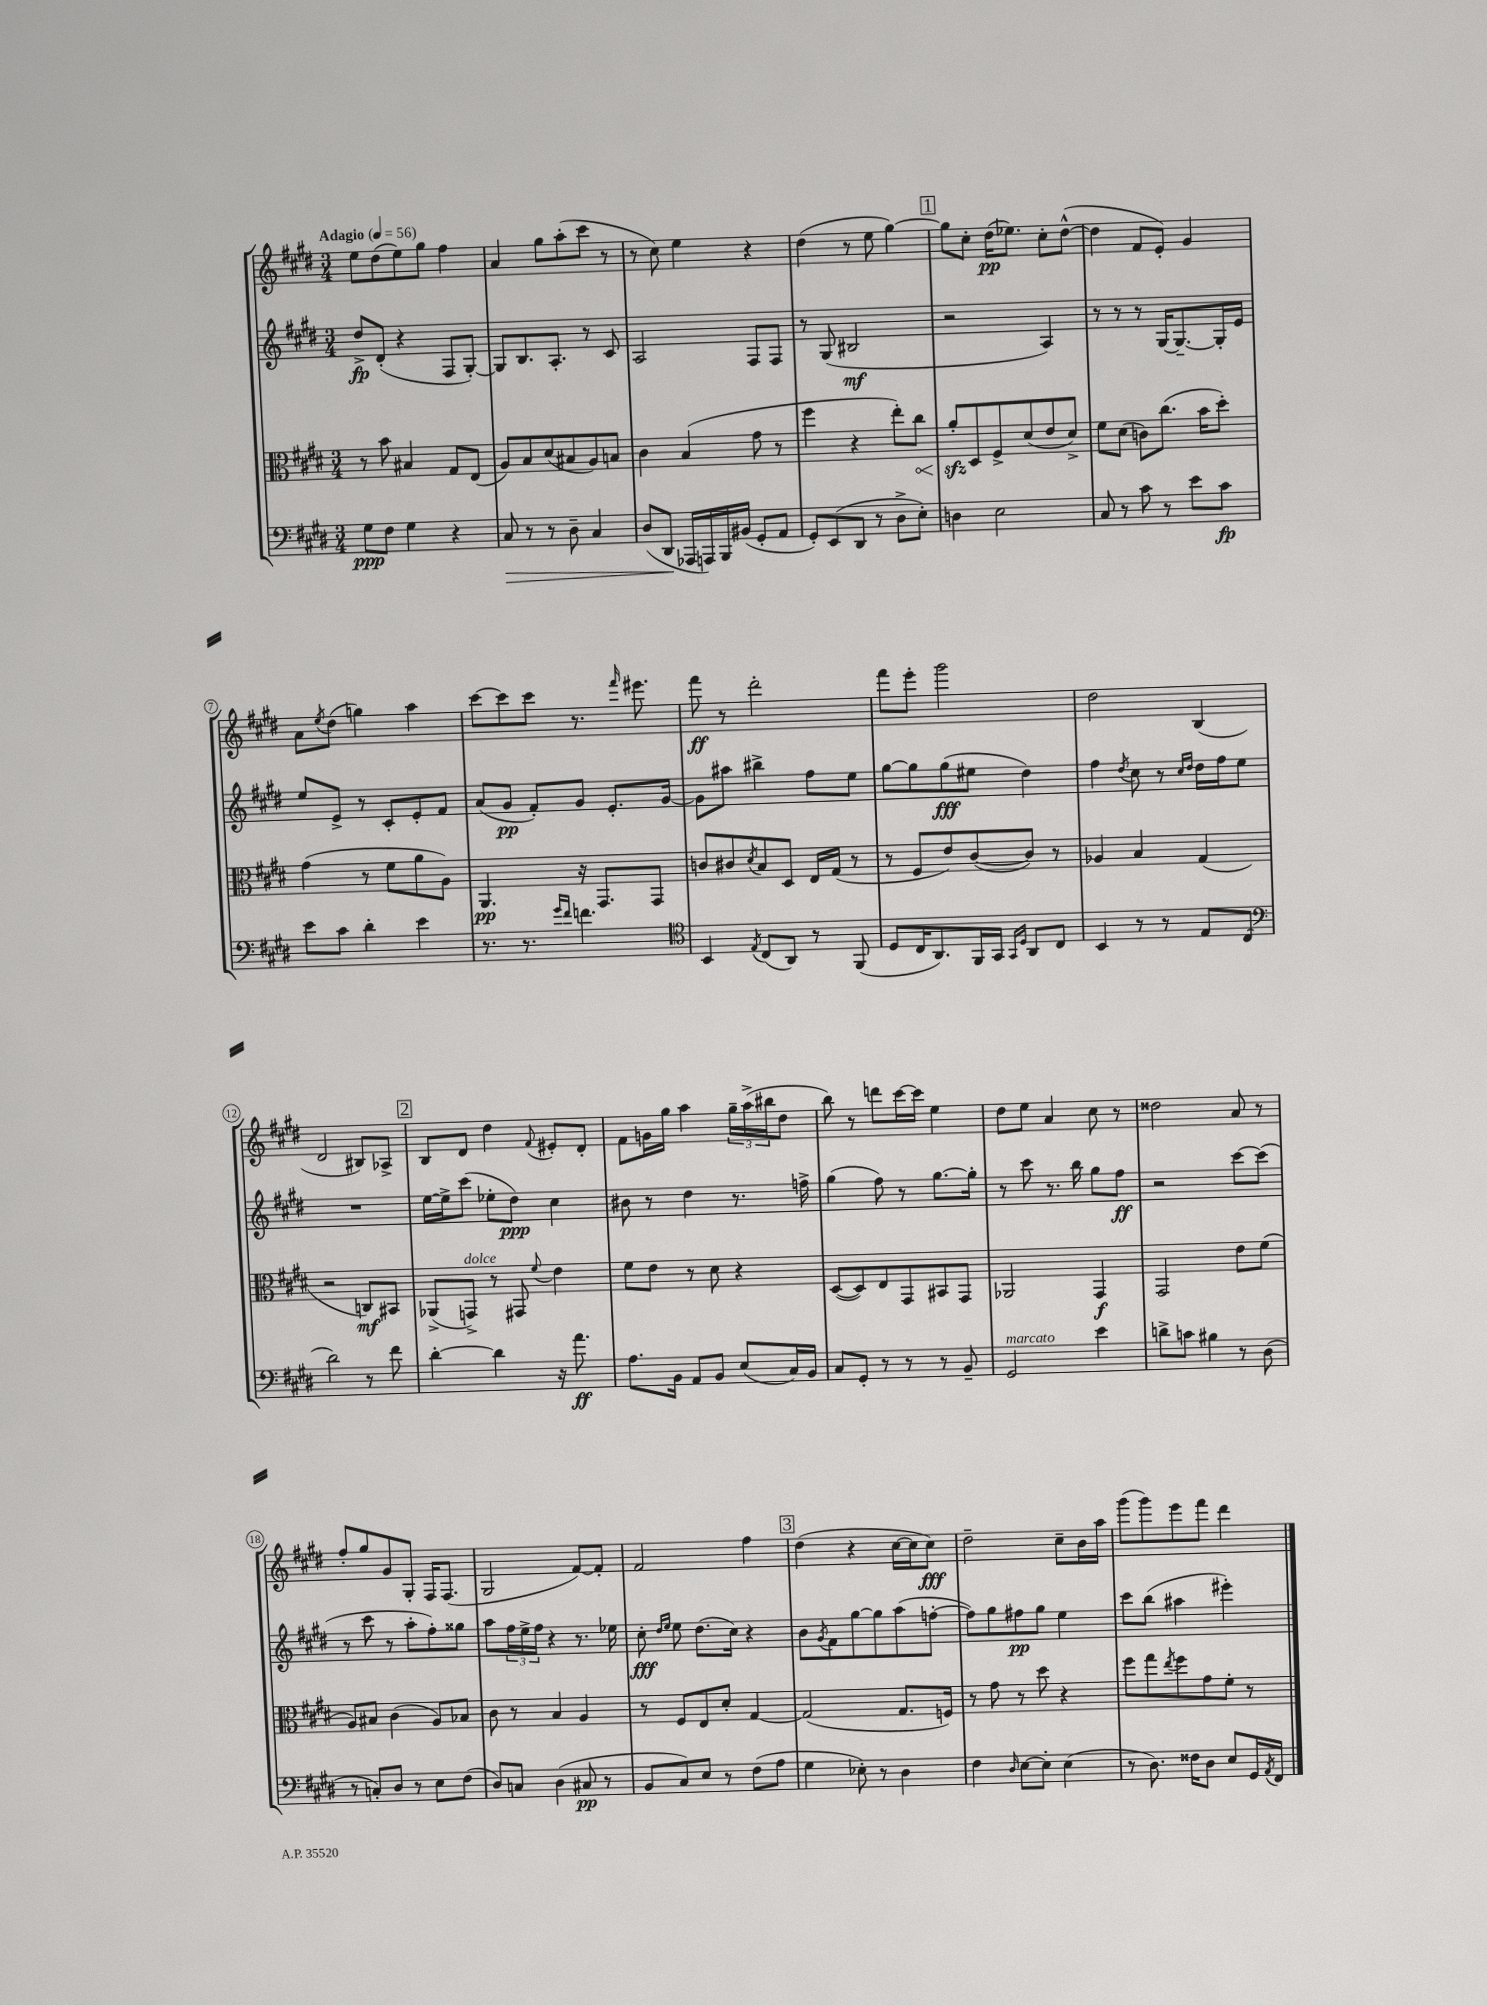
<<
\new StaffGroup <<
\new Staff = "s0" {
    \clef treble \key e \major \numericTimeSignature \time 3/4 \tempo "Adagio" 4 = 56
    e''8 dis''8( e''8) gis''8 fis''4 |
    a'4 gis''8 a''8-.( cis'''8 r8 |
    r8 cis''8) e''4 r4 |
    dis''4( r8 e''8 gis''4~) |
    \mark \markup { \box "1" } gis''8 cis''8-. dis''16\pp( ees''8.) cis''8-. dis''8~-^( |
    dis''4 fis'8 e'8-.) gis'4 |
    a'8 \acciaccatura { e''8 } dis''8( g''4) a''4 |
    cis'''8~ cis'''8 cis'''8 r8. \grace { fis'''16 } eis'''8. |
    fis'''8\ff r8 dis'''2-. |
    fis'''8 e'''8-. gis'''2 |
    dis''2 b4( |
    dis'2 bis8) aes8-> |
    \mark \markup { \box "2" } b8 dis'8 dis''4 \appoggiatura { fis'8 } eis'8-. dis'8-. |
    fis'8 g'16 gis''16 a''4 \tuplet 3/2 { gis''16-- a''16->( bis''16 } dis''8 |
    b''8) r8 d'''8 cis'''16~ cis'''16 e''4 |
    dis''8 e''8 a'4 cis''8 r8 |
    disis''2 a'8 r8 |
    fis''8-. gis''8 gis'8 gis8-. fis16 fis8.( |
    gis2 fis'8~) fis'8-. |
    fis'2 fis''4 |
    \mark \markup { \box "3" } dis''4( r4 cis''16~ cis''16 cis''8\fff) |
    dis''2-- cis''8-- b'16 a''16 |
    gis'''8( gis'''8) e'''8 fis'''8 dis'''4 \bar "|." |
}
\new Staff = "s1" {
    \clef treble \key e \major \numericTimeSignature \time 3/4
    dis''8->\fp dis'8-.( r4 fis8 gis8~-.) |
    gis8 b8. a8.-. r8 cis'8 |
    a2 fis8 fis8 |
    r8 gis8( bis2\mf |
    \mark \markup { \box "1" } r2 a4) |
    r8 r8 r8 gis16~ gis8.~-- gis16-. e'16 |
    e''8 e'8-> r8 cis'8-. e'8-. fis'8 |
    a'8( gis'8\pp fis'8-.) gis'8 e'8.-. gis'16~ |
    gis'8 ais''8 bis''4-> fis''8 e''8 |
    gis''8~ gis''8 gis''8\fff( eis''8 dis''4) |
    fis''4 \acciaccatura { dis''8 } cis''8 r8 \grace { cis''16 dis''16 } dis''16 fis''16 e''8 |
    R2. |
    \mark \markup { \box "2" } e''16~ e''16-> cis'''8( ees''8-. dis''8\ppp) cis''4 |
    bis'8 r8 dis''4 r8. f''16-> |
    gis''4( fis''8) r8 gis''8.~ gis''16-. |
    r8 cis'''8 r8. b''16 gis''8 fis''8\ff |
    r2 cis'''8~ cis'''8( |
    r8 cis'''8 r8 a''8-. fis''8-.) gisis''8 |
    a''8 \tuplet 3/2 { fis''16 e''16-> fis''16 } r4 r8. ees''16 |
    cis''8-.\fff \grace { dis''16 e''16 } e''8 dis''8.( cis''16) r4 |
    \mark \markup { \box "3" } b'8 \acciaccatura { gis'8 } fis'8 gis''8~ gis''8 a''8( f''8~-. |
    f''8) gis''8 fis''8\pp gis''8 e''4 |
    cis'''8 b''8( ais''4 eis'''4-.) \bar "|." |
}
\new Staff = "s2" {
    \clef alto \key e \major \numericTimeSignature \time 3/4
    r8 b'8 bis4 gis8 e8( |
    a8) b8 dis'8( bis8 a8) b8 |
    cis'4 b4( gis'8 r8 |
    fis''4 r4 e''8-.) \once \override Hairpin.circled-tip = ##t cis''8\< |
    \mark \markup { \box "1" } a'8-.\sfz\! dis8 fis8-> dis'8( e'8 dis'8->) |
    fis'8 dis'8( c'8) cis''8.( b'16 dis''8-.) |
    gis'4( r8 fis'8 a'8 a8) |
    a,4.\pp r16 gis,8. gis,8 |
    c'8 cis'8 \acciaccatura { dis'8 } b8 dis8 e16 gis16( r8 |
    r8 fis8 e'8) cis'8~( cis'8) r8 |
    aes4 b4 gis4( |
    r2 c8\mf) bis,8 |
    \mark \markup { \box "2" } aes,8->( g,8->^\markup { \italic "dolce" }) r8 gis,8 \appoggiatura { fis'8 } e'4 |
    fis'8 e'8 r8 dis'8 r4 |
    dis8~( dis8) e8 gis,8 bis,8 gis,8 |
    aes,2 gis,4\f |
    gis,2 e'8 fis'8( |
    a8) bis8 cis'4( a8) bes8 |
    cis'8 r8 b4 a4 |
    r8 fis8 e8 dis'8-. gis4~ |
    \mark \markup { \box "3" } gis2( gis8. f16) |
    r8 gis'8 r8 dis''8 r4 |
    fis''8 gis''8 \acciaccatura { e''8 } fis''8 gis'8 fis'8-. r8 \bar "|." |
}
\new Staff = "s3" {
    \clef bass \key e \major \numericTimeSignature \time 3/4
    gis8\ppp fis8 gis4 r4 |
    cis8\> r8 r8 dis8-- cis4 |
    dis8( dis,8\! aes,,16 a,,16) b,,16 bis,16( gis,8-. a,8 |
    gis,8-.) e,8( dis,8 r8 dis8-> e8-.) |
    \mark \markup { \box "1" } d4 e2 |
    cis8 r8 cis'8 r8 e'8 cis'8\fp |
    e'8 cis'8 dis'4-. e'4 |
    r8. r8. \grace { gis'16 fis'16 } f'4. |
    \clef tenor b,4 \acciaccatura { e8 } cis8( a,8) r8 fis,8( |
    dis8 cis16 a,8.) fis,16 gis,16 \grace { gis,16 dis16 } a,8 cis8 |
    b,4 r8 r8 e8 cis8( |
    \clef bass dis'2) r8 fis'8 |
    \mark \markup { \box "2" } dis'4~-. dis'4 r16 a'8.\ff |
    a8. b,16 a,8 b,8 e8( cis16) b,16 |
    cis8 gis,8-. r8 r8 r8 b,8-- |
    gis,2^\markup { \italic "marcato" } e'4 |
    d'8-> c'8 bis4 r8 dis8( |
    r8 c8-.) dis8 r8 e8 fis8( |
    dis8) c8 dis4( cis8\pp r8 |
    b,8 cis8) e8 r8 fis8( a8 |
    \mark \markup { \box "3" } gis4 ees8-.) r8 dis4 |
    fis4 \grace { dis16 } e8~ e8-. e4( |
    r8 dis8.) fisis16 dis8 e8 gis,16 \acciaccatura { a,8 } fis,16 \bar "|." |
}
>>
>>
\layout { \context { \Score \override BarNumber.stencil = #(make-stencil-circler 0.1 0.3 ly:text-interface::print) } }
